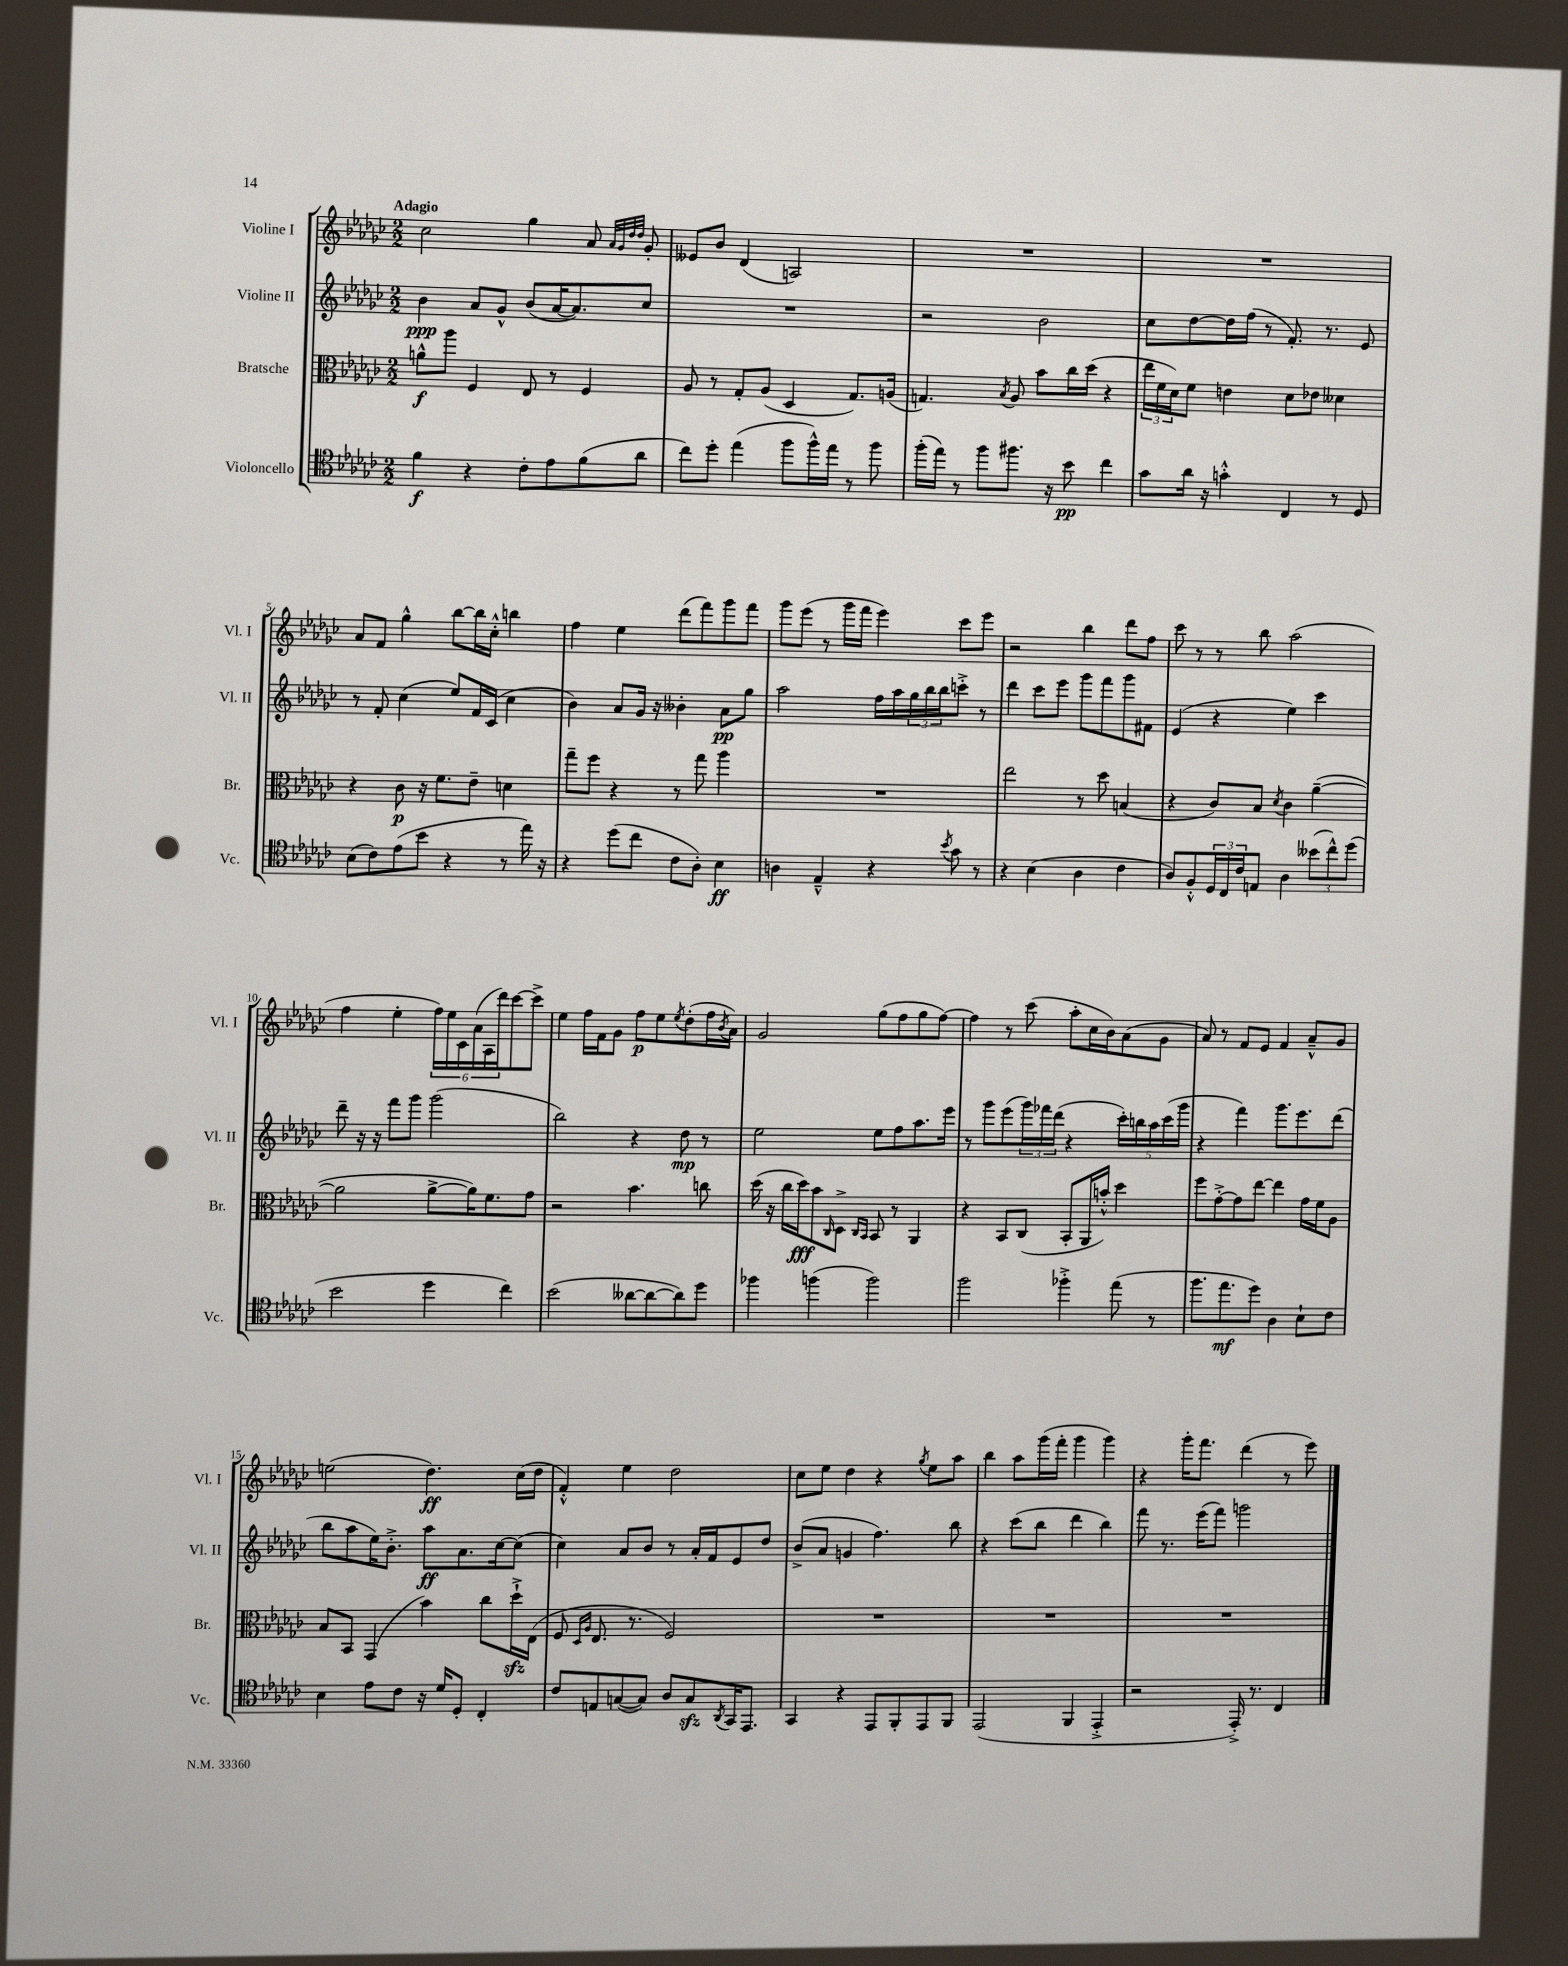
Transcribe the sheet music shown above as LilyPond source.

<<
\new StaffGroup <<
\new Staff = "s0" \with { instrumentName = "Violine I" shortInstrumentName = "Vl. I" } {
    \clef treble \key ges \major \numericTimeSignature \time 2/2 \tempo "Adagio"
    ces''2 ges''4 aes'8 \grace { aes'32 ges'32 des''32 des''32 } ges'8-. |
    eeses'8 bes'8 des'4( a2) |
    R1 |
    R1 |
    aes'8 f'8 ges''4-^ bes''8~ bes''16 ces''16-.-^ b''4 |
    f''4 ees''4 des'''8( f'''8) ges'''8 f'''8 |
    ges'''8 ees'''8( r8 ges'''16 f'''16 ees'''4) ces'''8 ees'''8 |
    r2 bes''4 des'''8 f''8 |
    ces'''8 r8 r8 bes''8 aes''2( |
    f''4 ees''4-. \tuplet 6/4 { f''16) ees''16 ces'16 aes'16( aes16 des'''16) } ces'''8~ ces'''8-> |
    ees''4 f''16 f'16 ges'8 f''8\p ees''8 \acciaccatura { ees''8 } des''8-.( f''16 \acciaccatura { bes'8 } aes'16) |
    ges'2 ges''8( f''8 ges''8 f''8~) |
    f''4 r8 ces'''8( aes''8-. ces''16 bes'16) aes'8( ges'8 |
    aes'8) r8 f'8 ees'8 f'4 aes'8---^ ges'8 |
    e''2( des''4.\ff) ces''16( des''16 |
    f'4-.-^) ees''4 des''2 |
    ces''8 ees''8 des''4 r4 \acciaccatura { ges''8 } ees''8 aes''8 |
    bes''4 aes''8 ges'''16( f'''16-. ges'''4 ges'''4) |
    r4 ges'''16-. f'''8. des'''4( r8 ees'''8) \bar "|." |
}
\new Staff = "s1" \with { instrumentName = "Violine II" shortInstrumentName = "Vl. II" } {
    \clef treble \key ges \major \numericTimeSignature \time 2/2
    bes'4\ppp aes'8 ges'8-^ bes'8( aes'16~ aes'8.) ces''8 |
    R1 |
    r2 bes'2 |
    ces''8 des''8~ des''16 f''16( r8 f'8.-.) r8. ees'8 |
    r8 f'8-. ces''4( ees''8) f'16 ces'16( ces''4 |
    bes'4) aes'8 ges'16 r16 beses'4-. aes'8\pp ges''8 |
    aes''2 f''16 aes''16 \tuplet 3/2 { ges''16 bes''16 bes''16 } c'''8-.-> r8 |
    des'''4 ces'''8 ees'''8 ges'''8 f'''8 ges'''8 fis'8 |
    ees'4( r4 ees''4) ces'''4 |
    des'''8-- r16 r16 f'''8 ges'''8 ges'''2( |
    bes''2) r4 des''8\mp r8 |
    ees''2 ees''8 f''8 aes''8. ees'''16 |
    r8 ges'''8 ees'''8( \tuplet 3/2 { ges'''16) fes'''16 des'''16( } r4 \tuplet 5/4 { ces'''16-.) b''16 aes''16 ces'''16( ges'''16 } |
    r4 f'''4) ges'''8. ees'''8. des'''8( |
    bes''8 aes''8 ees''16) bes'8.-.-> aes''8\ff aes'8. ces''16~ ces''8( |
    ces''4) aes'8 bes'8 r8 aes'16-. f'16 ees'8 des''8 |
    bes'8->( aes'8 g'4 f''4.) bes''8 |
    r4 ces'''8( bes''8 des'''4 bes''4) |
    f'''8 r8. ees'''16( f'''8) g'''2 \bar "|." |
}
\new Staff = "s2" \with { instrumentName = "Bratsche" shortInstrumentName = "Br." } {
    \clef alto \key ges \major \numericTimeSignature \time 2/2
    a'8-^\f aes''8 f4 ees8 r8 f4 |
    aes8 r8 ges8-. aes8( des4 ges8.) a16( |
    g4.) \acciaccatura { bes8 } aes8 bes'8 ces''16 des''16( r4 |
    \tuplet 3/2 { ees''16 f'16 des'16) } f'8 e'4 des'8 ees'8 deses'4 |
    r4 ces'8\p r16 f'8. ees'8-- d'4 |
    ges''8-- f''8 r4 r8 ges''8 aes''4 |
    R1 |
    ees''2 r8 des''8 b4( |
    r4 ces'8) bes8 \acciaccatura { des'8 } ces'4 aes'4~--( |
    aes'2 aes'8~-> aes'16) f'8. ges'8 |
    r2 bes'4. c''8 |
    des''16( r16 ces''16 des''16\fff) bes'8 \grace { ces16 } des8-> \grace { ces16 bes,16 } bes,8 r8 aes,4 |
    r4 bes,8 ces8( bes,8-. aes,16 b'16-.-^) des''4 |
    f''8 ges'8~-.-> ges'8 ees''8~ ees''4 ges'16 f'16 aes8 |
    bes8 bes,8 ges,4( bes'4) ces''8 des''16-!->\sfz ees16( |
    f8 \grace { des16 aes16 } ees8. r8. f2) |
    R1 |
    R1 |
    R1 \bar "|." |
}
\new Staff = "s3" \with { instrumentName = "Violoncello" shortInstrumentName = "Vc." } {
    \clef tenor \key ges \major \numericTimeSignature \time 2/2
    f'4\f r4 ces'8-. ees'8 f'8( aes'8 |
    ces''8) des''8-. ees''4( f''8 f''16-^) ees''16 r8 f''8 |
    f''16-.( ees''16) r8 f''8 fis''8. r16 bes'8\pp ces''4 |
    ges'8 aes'16 r16 g'4-.-^ ces4 r8 des8 |
    bes8( ces'8) ees'8( bes'8 r4 r8 ees''16) r16 |
    r4 des''8( ces''8 ces'8 aes8-.) bes4\ff |
    a4 ees4---^ r4 \acciaccatura { bes'8 } ges'8 r8 |
    r4 bes4( aes4 ces'4 |
    aes8) f8-.-^ \tuplet 3/2 { des16 ces16 ces'16 } e8 aes4 \tuplet 3/2 { beses'8( ces''8-^) des''8( } |
    bes'2 des''4 ces''4) |
    bes'2( aeses'8~ aeses'8~ aeses'8) des''8 |
    fes''4 f''4( f''2) |
    f''2 fes''4-.-> ees''8( r8 |
    f''8. ees''8.\mf des''8) aes4 bes8-! ces'8 |
    bes4 ees'8 ces'8 r16 des'16 des8-. ces4-. |
    ces'8 e8 g8~( g8) aes8 g8\sfz \acciaccatura { aes,8 } ges,16 ees,8. |
    ges,4 r4 ees,8 f,8-. ees,8 f,8 |
    ees,2( f,4 ees,4-.-> |
    r2 ees,16-.->) r8. ces4 \bar "|." |
}
>>
>>
